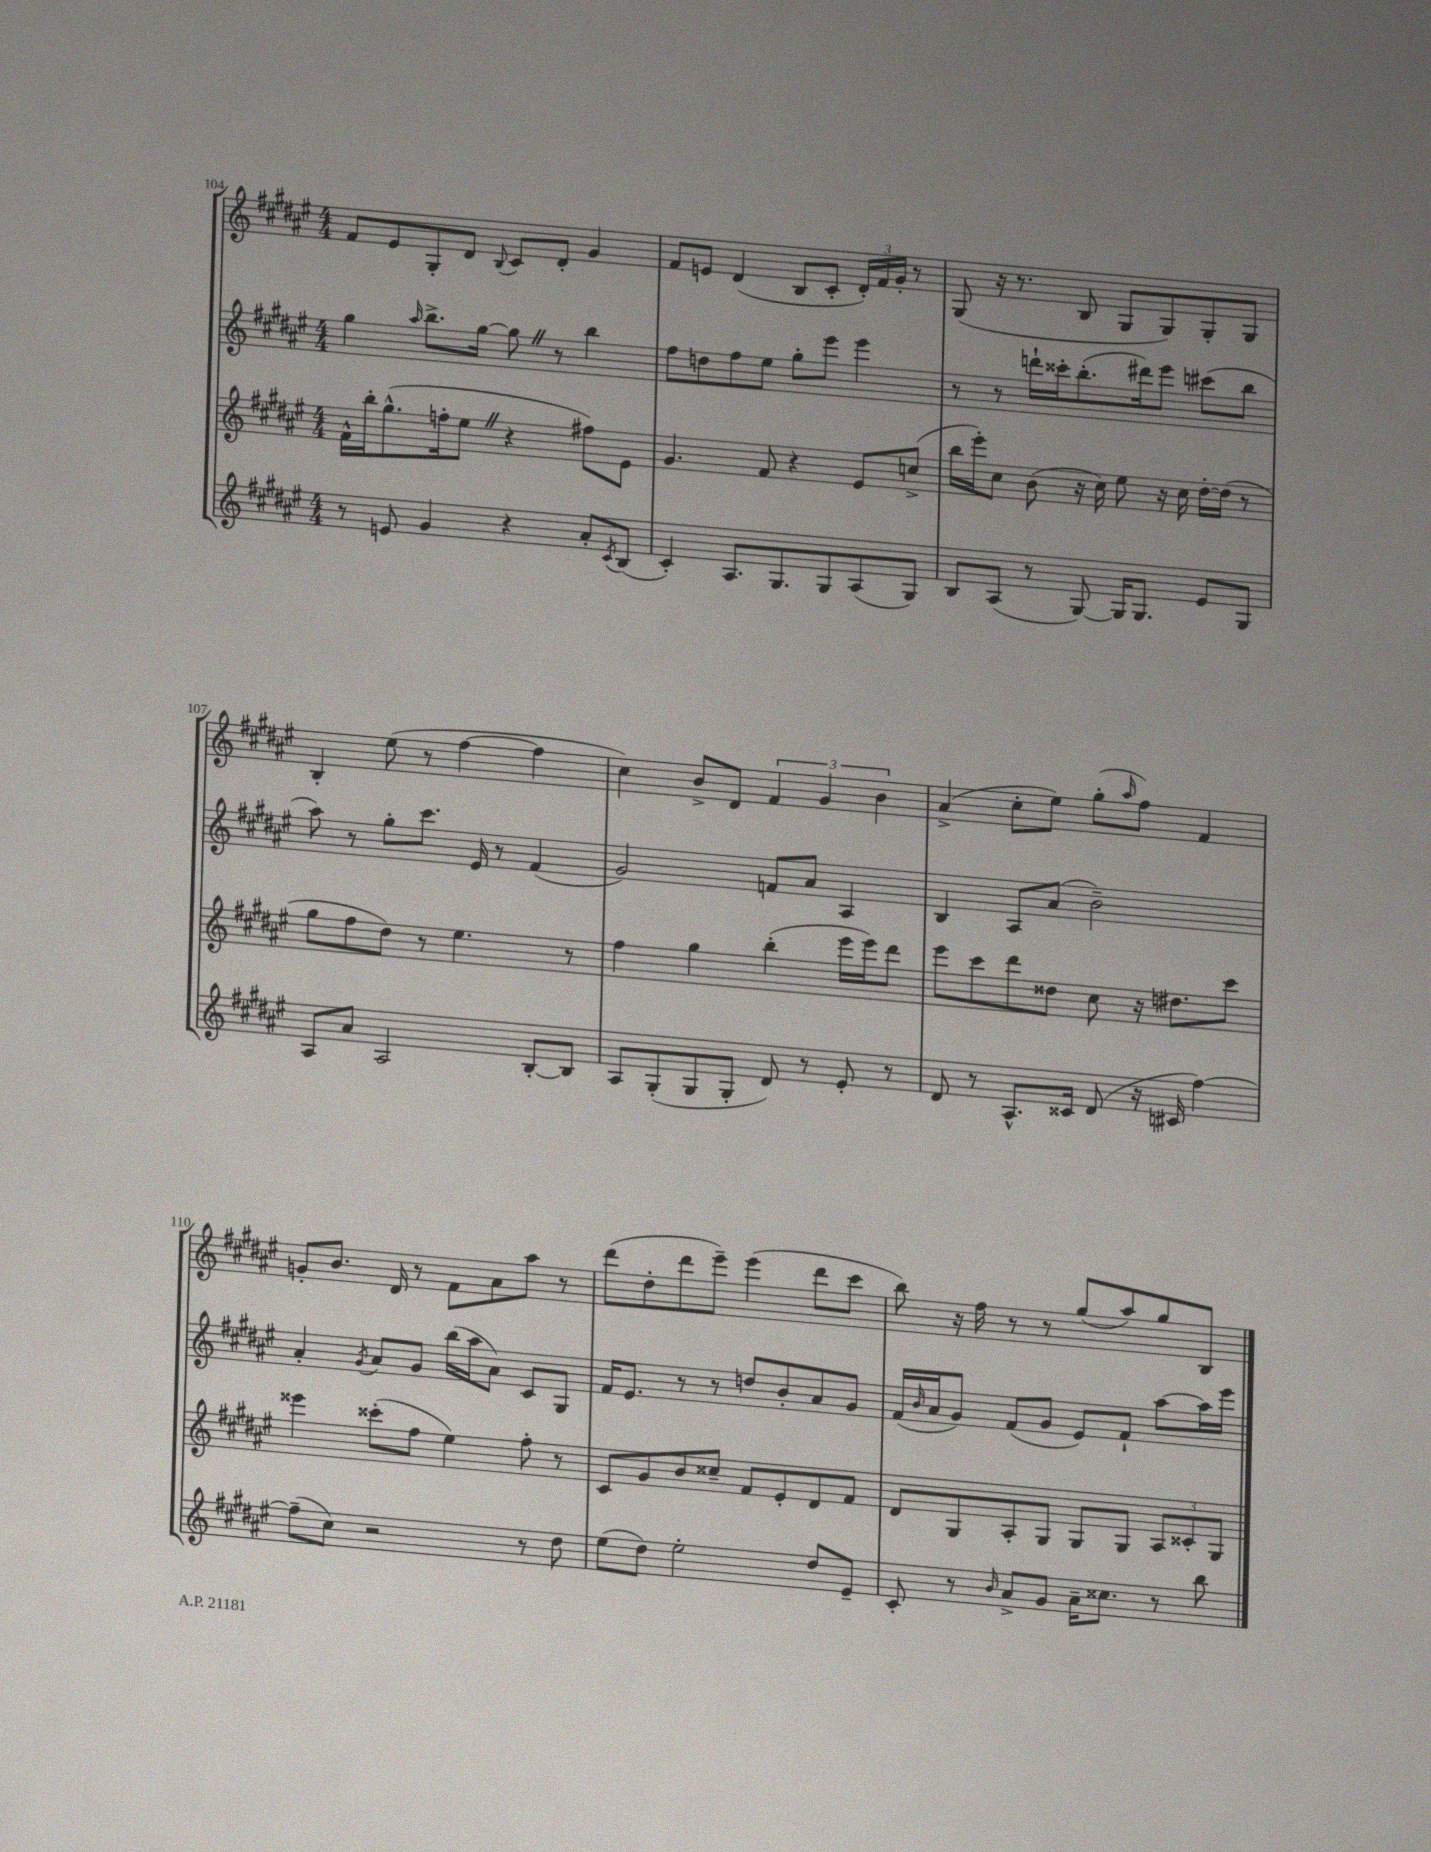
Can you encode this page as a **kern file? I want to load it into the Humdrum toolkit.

**kern	**kern	**kern	**kern
*part4	*part3	*part2	*part1
*staff4	*staff3	*staff2	*staff1
*clefG2	*clefG2	*clefG2	*clefG2
*k[f#c#g#d#a#e#]	*k[f#c#g#d#a#e#]	*k[f#c#g#d#a#e#]	*k[f#c#g#d#a#e#]
*M4/4	*M4/4	*M4/4	*M4/4
=104	=104	=104	=104
8r	16f#^^\LL	4gg#\	8f#/L
.	16bb'\J	.	.
8en/	(8.gg#^^\	.	8e#/
.	.	16qqaa#/	.
4g#/	.	8.bb^\L	8G#'/
.	16ffn'\k	.	.
.	8ee#Z\J	.	8d#/J
.	.	[16gg#\Jk	.
.	.	.	8qqB/
4r	4r	8gg#Z\]	8c#/L
.	.	8r	8d#'/J
8a#'/L	8ff#X\L)	4bb\	4g#/
8qc#/	.	.	.
(8B/J	8e#\J	.	.
=105	=105	=105	=105
4c#'/)	4.g#/	8ff#\L	8f#/L
.	.	8ddn\	8en/J
8.A#/L	.	8ff#\	(4d#/
.	8f#/	8ee#\J	.
8.G#/	.	.	.
.	4r	8gg#'\L	8B/L
8G#/	.	8eee#\J	8c#'/J
(8A#/	8e#/L	4eee#\	24d#'/LL)
.	.	.	24f#/
.	.	.	24g#'/JJ
8G#/J)	(8ccn^/J	.	8r
=106	=106	=106	=106
8B/L	16bb\LL	8r	(8G#/
.	16eee#'\J)	.	.
(8A#/J	8cc#\J	8r	16r
.	.	.	8.r
8r	(8b\	16dddn`\LL	.
.	.	16ccc##X'\J	.
[8G#/)	16r	(8.bb'\	8B/
.	16cc#\)	.	.
16G#/KL]	8ee#\	.	8G#/L
8.G#/J	.	16ddd#X\k)	.
.	16r	8eee#\J	8G#/)
.	16cc#\	.	.
8e#/L	[16dd#'\LL	(8ccc#X\L	8G#'/
.	(16dd#\JJ]	.	.
8G#/J	8r	8bb\J	8G#/J
!!LO:LB:g=z
=107	=107	=107	=107
8A#/L	8gg#\L	8aa#\)	4B'/
8a#/J	8ff#\	8r	.
2A#/	8dd#\J)	8gg#'\L	(8ee#\
.	8r	8.ccc#\J	8r
.	4.ee#\	.	[4ff#\
.	.	16e#/	.
.	.	8r	.
[8B'/L	.	(4f#/	4ff#\]
8B/J]	8r	.	.
=108	=108	=108	=108
8A#/L	4ff#\	2g#/)	4cc#\)
(8G#'/	.	.	.
8G#/	4gg#\	.	8b^/L
8G#'/J	.	.	8d#/J
8d#/)	(4bb'\	8fn/L	6f#/
8r	.	8a#/J	.
.	.	.	6g#/
8e#'/	16eee#\LL	4A#/	.
.	16eee#\J)	.	.
.	.	.	6b\
8r	8ddd#\J	.	.
=109	=109	=109	=109
8d#/	8eee#\L	4B/	(4a#^/
8r	8ccc#\	.	.
8.A#^^/L	8ddd#\	8A#/L	8cc#'\L
.	8dd##X\J	(8a#/J	8ee#\J)
16c##X/Jk	.	.	.
(8d#/	8cc#\	2b~\)	(8gg#'\L
.	.	.	16qqaa#/
16r	16r	.	8ff#\J)
16c#X/	8.dd#X\L	.	.
[4ff#\)	.	.	4f#/
.	8ccc#\J	.	.
!!LO:LB:g=z
=110	=110	=110	=110
(8ff#~\L]	4eee##X\	4a#'/	8gn'/L
8cc#\J)	.	.	8.b/J
.	.	8qg#/	.
2r	(8ccc##X'\L	8a#/L	.
.	.	.	16d#/
.	8ff#\J	8g#/J	8r
.	4ee#\)	(16bb\LL	8f#\L
.	.	16aa#\J	.
.	.	8a#\J)	8a#\
8r	8ff#'\	8c#/L	8aa#\J
8dd#\	8r	8G#/J	8r
=111	=111	=111	=111
(8ee#\L	8c#/L	16f#/KL	(8ddd#\L
.	.	8.e#/J	.
8dd#\J)	8g#/	.	8dd#'\
2ee#'\	8b/	8r	8ddd#\
.	8cc##X~/J	8r	8eee#~\J)
.	8f#/L	8ddn/L	(4eee#\
.	8e#'/	8b'/	.
8dd#/L	8d#/	8a#/	8ddd#\L
8e#~/J	8f#/J	8g#/J	8ccc#\J
=112	=112	=112	=112
8c#'/	8d#/L	(16f#/LL	8bb\)
.	.	16qqb/	.
.	.	16a#/J	.
8r	8G#/	8g#/J)	16r
.	.	.	16ff#\
16qqb/	.	.	.
8a#^/L	8A#'/	(8f#/L	8r
8g#/J	8G#/J	8g#/J	8r
16a#~\KL	8G#/L	8e#/L)	(8gg#/L
8.cc##X\J	.	.	.
.	8G#/J	8f#`/J	8aa#/)
8r	12A#/L	[8aa#\L	8gg#/
.	12c##X'/	.	.
8bb\	.	16aa#\L]	8B/J
.	12G#/J	.	.
.	.	16eee#\JJ	.
==	==	==	==
*-	*-	*-	*-
